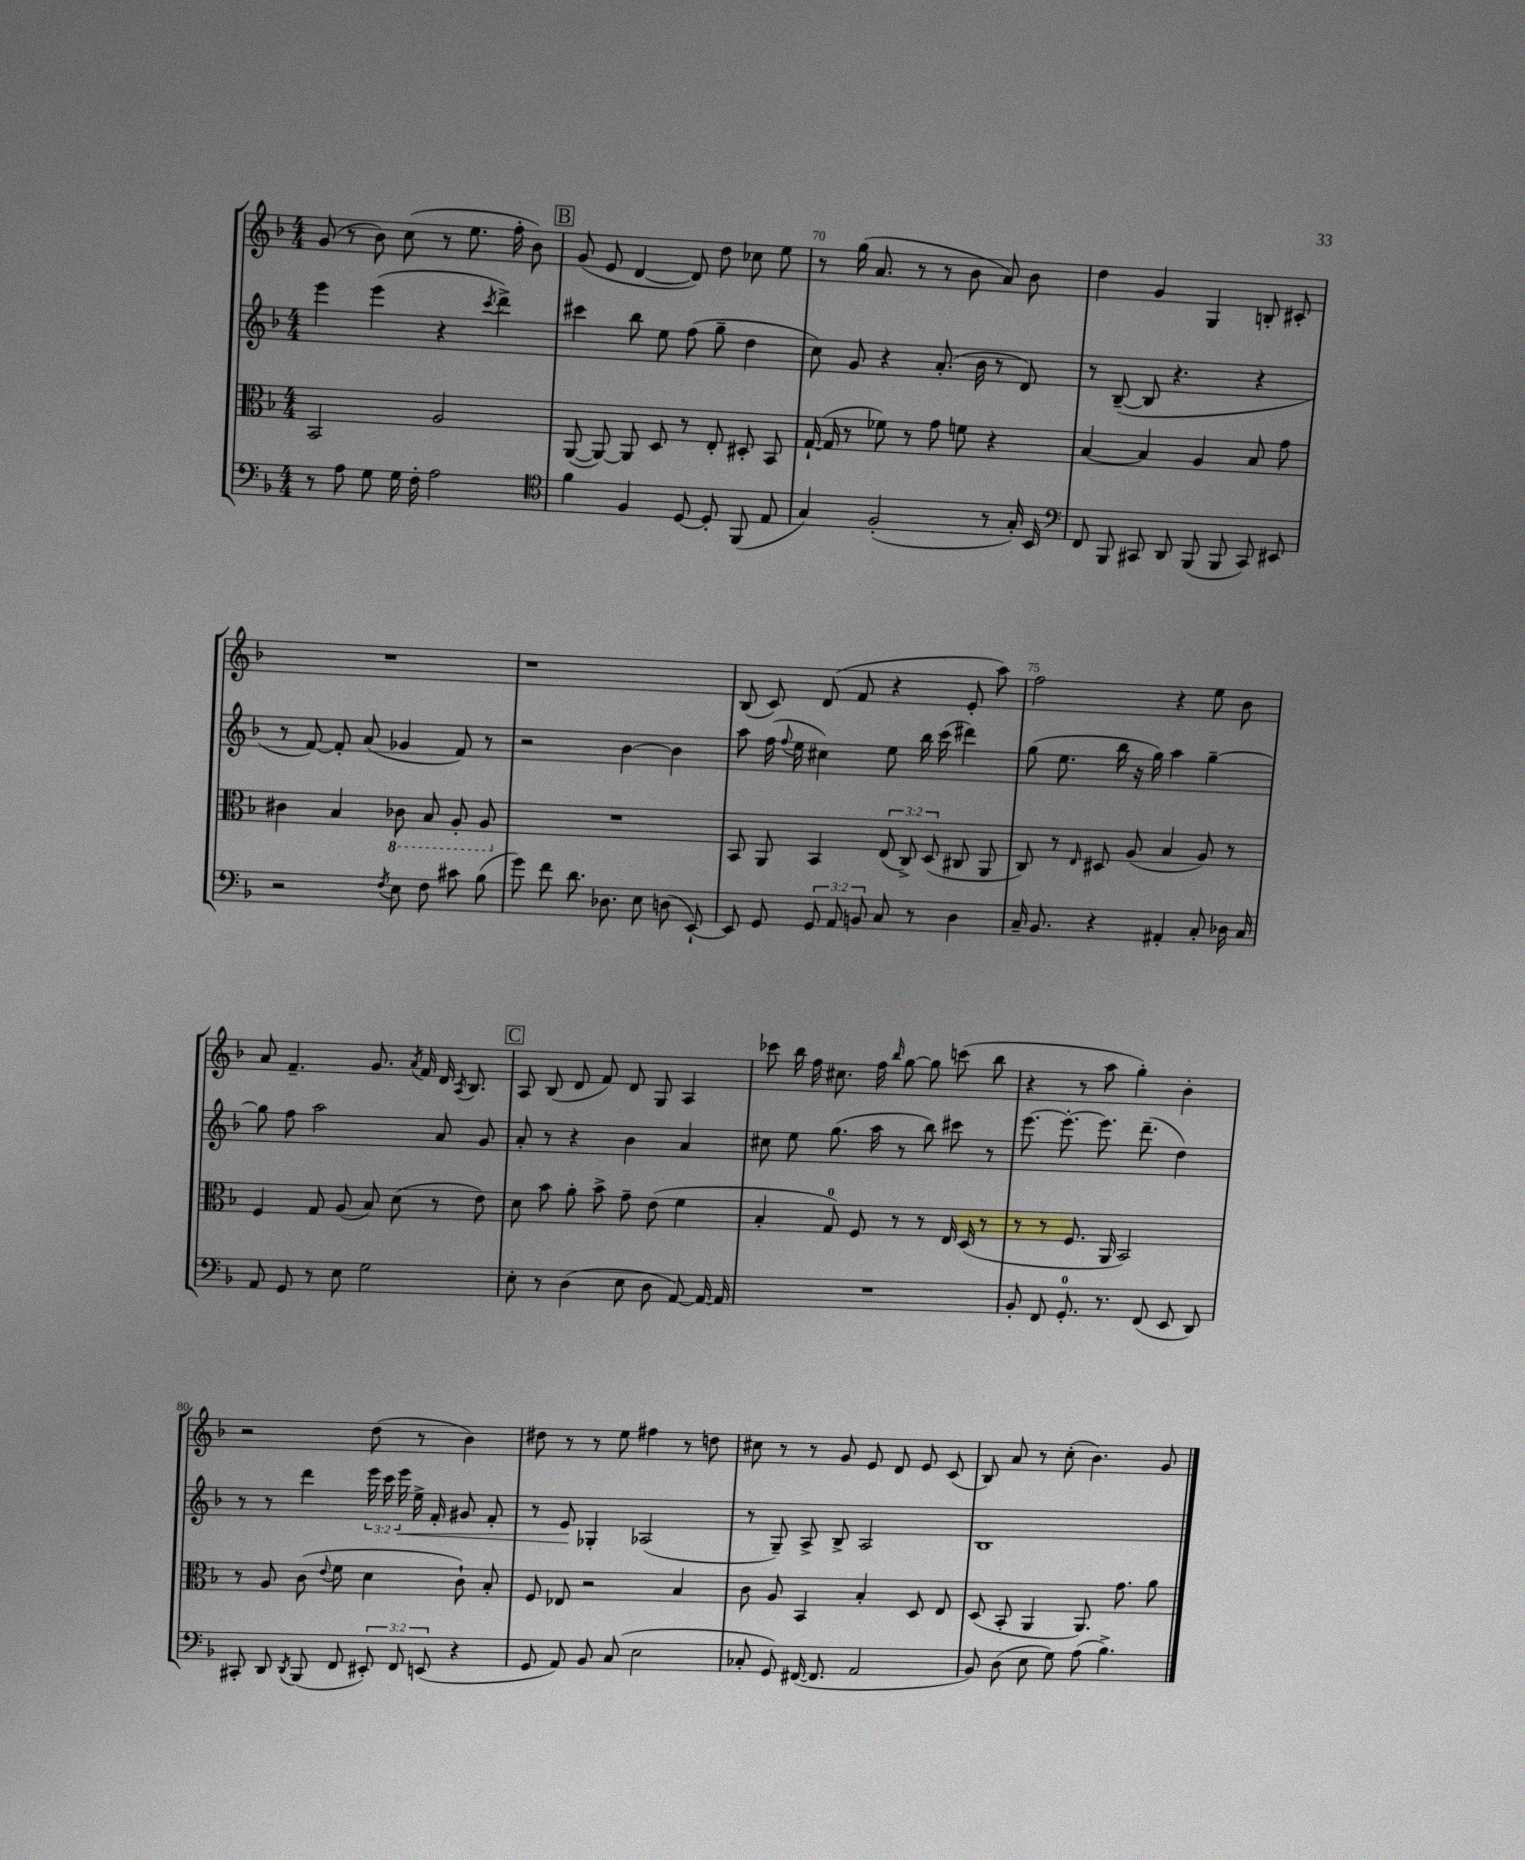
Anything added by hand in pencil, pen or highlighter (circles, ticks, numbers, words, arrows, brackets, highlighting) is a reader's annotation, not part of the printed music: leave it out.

**kern	**kern	**kern	**kern
*staff4	*staff3	*staff2	*staff1
*clefF4	*clefC3	*clefG2	*clefG2
*k[b-]	*k[b-]	*k[b-]	*k[b-]
*M4/4	*M4/4	*M4/4	*M4/4
8r	2BB-	4eee	(8g
8A	.	.	8r
8G	.	(4eee	8b-)
16G	.	.	(8cc
16F'	.	.	.
2A	2A	4r	8r
.	.	.	8.ee
.	.	8qccc	.
.	.	4ddd^)	.
.	.	.	16ff'
.	.	.	8b-)
=	=	=	=
*clefC4	*	*	*
4f	([8AA	4ccc#	(8g
.	8AA_)	.	8e
4F	8AA]	8bb-	[4d
.	8D	8ee	.
[8D	8r	(8ff	8d])
8D']	8E'	8gg~	8dd
(8FF	8D#'	4dd	8cc-
8E	8BB-	.	8ee
=	=	=	=
4G)	([16G`	8cc)	8r
.	16G]	.	.
.	8r	8g	(16gg
.	.	.	8.a
(2F'	8f-)	4r	.
.	8r	.	8r
.	8g	(8.a'	8r
.	8f	.	8b-
.	.	16b-	.
8r	4r	8r	8a)
16G')	.	8d)	8b-
16BB-	.	.	.
=	=	=	=
*clefF4	*	*	*
8FF	[4B-	8r	4dd
8BBB-	.	([8B-~	.
8CC#	4B-]	8B-]	4g
8DD	.	4.r	.
(8BBB-	4A	.	4G
8BBB-	.	.	.
8CC#)	8B-	4r	8B'
8EE#	8g	.	8c#'
=	=	=	=
2r	4c#	8r	1r
.	.	[8f)	.
.	4B-	8f']	.
.	.	(8a	.
8qF	.	.	.
8E	8C-	4g-	.
8F	8BB-	.	.
8c#	8AA'	8f)	.
(8B-	8AA	8r	.
=	=	=	=
8g)	1r	2r	1r
8f	.	.	.
8.d	.	.	.
8.D-	.	.	.
.	.	[4b-	.
8E	.	.	.
(8D	.	4b-]	.
[8EE`)	.	.	.
=	=	=	=
8EE]	8BB-	8aa	(8B-
8GG	8AA	(16ff	8c)
.	.	8qqff	.
.	.	16ee	.
12GG	4BB-	4cc#)	(8d
12AA	.	.	.
.	.	.	8f
12BB	.	.	.
8C	(12E	8ee	4r
.	12C^)	.	.
8r	.	16bb-	.
.	(12D	.	.
.	.	(16ccc	.
4D	8C#	4ddd#)	8e'
.	8AA	.	8aa)
=	=	=	=
16C~	8C)	(8gg	2ff
8.BB-	.	.	.
.	8r	8.ee	.
.	16qqE	.	.
4r	8D#	.	.
.	.	16bb-	.
.	(8A	16r	.
.	.	16gg)	.
4AA#'	4B-	4aa	4r
8C'	8A)	[4gg~	8ee
16D-	8r	.	8b-
16C	.	.	.
=	=	=	=
8AA	4F	8gg]	8a
8GG	.	8ff	4.f~
8r	8G	2aa	.
8E	(8A	.	.
2G	8B-)	.	8.g
.	(8d	.	.
.	.	.	8qa
.	.	.	16f
.	8r	8a	16d
.	.	.	8qA
.	.	.	8.B-
.	8e)	8g	.
=	=	=	=
8E'	8d	8a'	8A
8r	8b-	8r	(8B-
(4D	8a'	4r	8d
.	8b-^	.	8f)
8E	8g~	4b-	8d
8D	(8e	.	8G
[8AA)	4f	4a	4A
16AA_	.	.	.
16AA]	.	.	.
=	=	=	=
1r	4B-'	8cc#	8ccc-
.	.	8ee	16bb-
.	.	.	16ff
.	8G)	(8.gg	8.cc#
.	8F	.	.
.	.	16aa	16ff
.	.	.	16qqbb-
.	8r	8r	[8gg
.	8r	8bb-)	8gg]
.	16E	8ccc#	(8ccc
.	(16D	.	.
.	8r	8r	8bb-
=	=	=	=
8BB-'	8r	[8.eee	4r
8FF	8r	.	.
.	.	8.eee'_	.
8.GG'	8.F	.	8r
.	.	8.eee]	8aa
8.r	16AA	.	.
.	2BB-)	.	4gg')
.	.	(8.ddd~	.
(8FF	.	.	.
8EE	.	4dd)	4b-'
8DD)	.	.	.
=	=	=	=
8CC#'	8r	8r	2r
8DD	8A	8r	.
8qDD	.	.	.
(8BBB-	(8c	4ddd	.
.	8qqe	.	.
8FF	8f	.	.
12EE#')	4d	24eee	(8dd
.	.	24ccc	.
12FF	.	24eee	.
.	.	16ee^	8r
(12EE	.	.	.
.	.	16f'	.
4r	8c`)	8g#	4b-)
.	8B-'	8f'	.
=	=	=	=
8GG	8F	8r	8dd#
8AA)	8E-	8e	8r
8BB-	2r	4G-'	8r
(8C	.	.	8ee
2E	.	(2A-	4ff#
.	4B-	.	8r
.	.	.	8dd
=	=	=	=
8C-'	8c	8r	8cc#
8GG)	8A	8G~)	8r
([16FF#	4BB-	8A^	8r
8.FF#]	.	.	.
.	.	8B-^	8g
2AA	4B-'	2A	8e
.	.	.	8d
.	8D	.	8e
.	8E	.	(8c
=	=	=	=
8BB-)	(8D	1B-	8B-)
(8D	8BB-'	.	8a
8E	4AA	.	8r
8G)	.	.	(8cc'
(8A	8.AA)	.	4.b-)
4.B-^)	.	.	.
.	8.g	.	.
.	8a	.	8g
==	==	==	==
*-	*-	*-	*-
